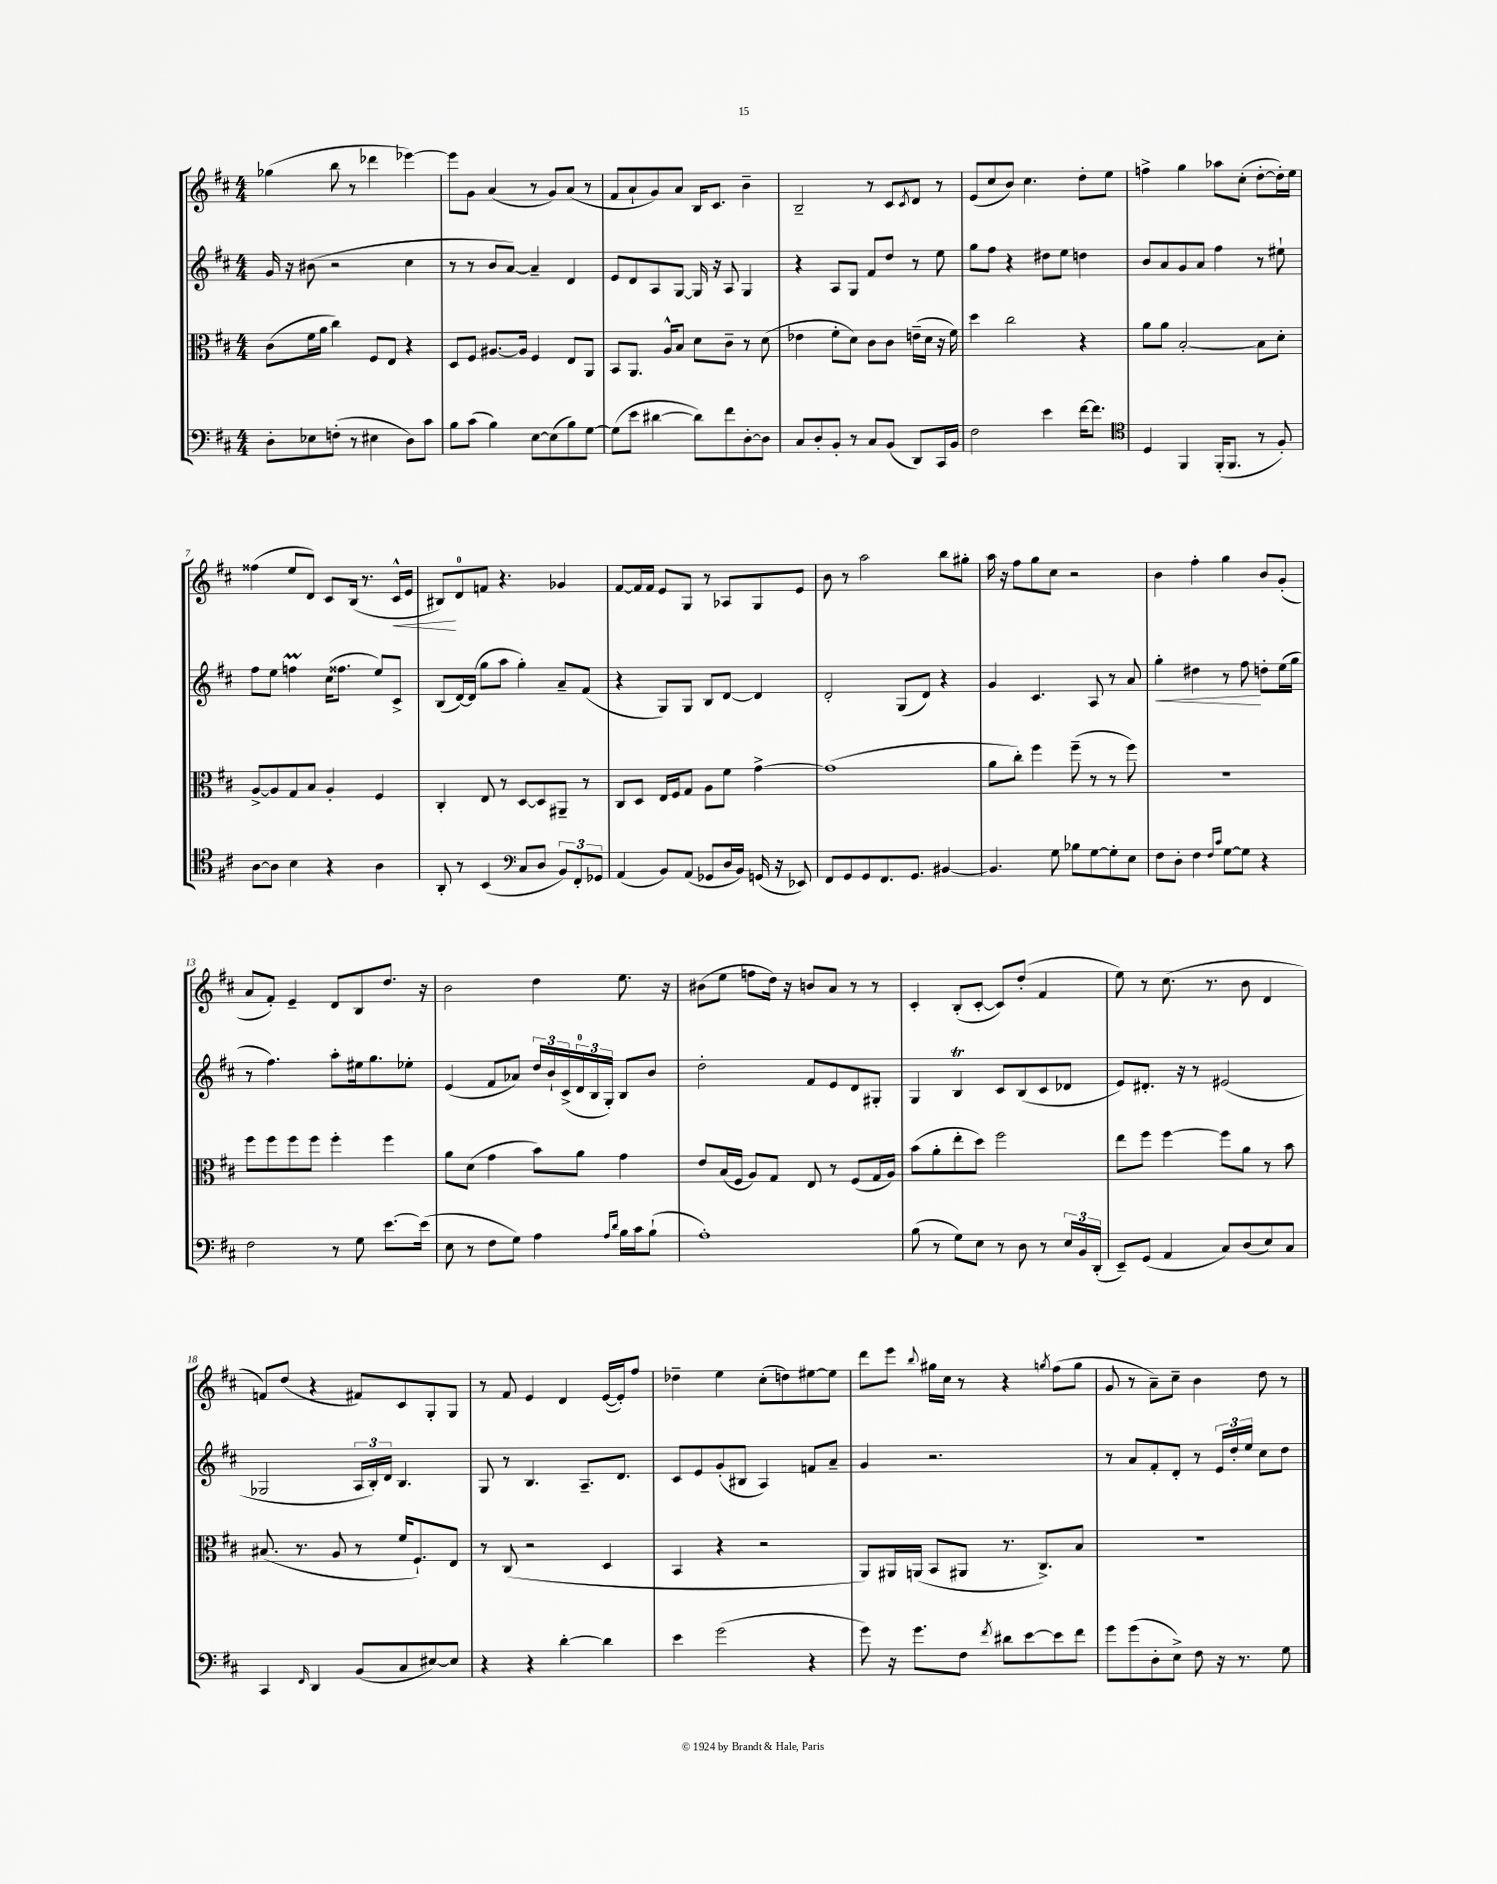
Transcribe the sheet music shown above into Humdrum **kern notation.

**kern	**kern	**kern	**dynam	**kern	**dynam
*part4	*part3	*part2	*part2	*part1	*part1
*staff4	*staff3	*staff2	*staff2	*staff1	*staff1
*clefF4	*clefC3	*clefG2	*	*clefG2	*
*k[f#c#]	*k[f#c#]	*k[f#c#]	*	*k[f#c#]	*
*M4/4	*M4/4	*M4/4	*	*M4/4	*
=1	=1	=1	=1	=1	=1
8D'\L	(8c#\L	16g/	.	(4gg-X\	.
.	.	16r	.	.	.
8E-X\	16f#\L	(8b#X\	.	.	.
.	16a\JJ	.	.	.	.
(8Fn'\J	4cc#\)	2r	.	8bb\	.
8r	.	.	.	8r	.
4E#X\	8F#/L	.	.	4ddd-X\	.
.	8E/J	.	.	.	.
8D\L)	4r	4cc#\	.	[4eee-X\)	.
8c#\J	.	.	.	.	.
=2	=2	=2	=2	=2	=2
8B\L	8D/L	8r	.	8eee-\L]	.
(8c#\J	8F#/J	8r	.	8g\J	.
4B\)	[8.A#X/L	8b/L	.	(4a/	.
.	.	[8a/J)	.	.	.
.	16A#/Jk]	.	.	.	.
[8E\L	4F#/	4a~/]	.	8r	.
(8E\]	.	.	.	8g/L)	.
8B\)	8E/L	4d/	.	(8a/J	.
[8G\J	8AA/J	.	.	8r	.
=3	=3	=3	=3	=3	=3
(8G\L]	8BB/L	8e/L	.	8f#/L	.
8e\J	8.AA/J	8d/	.	8a`/	.
[4d#X\	.	8A/	.	8g/)	.
.	16A^^/KL	.	.	.	.
.	8B/J	[8G/J	.	8a/J	.
8d#\L])	8d\L	16G/]	.	16B/KL	.
.	.	16r	.	8.c#/J	.
8f#\	8c#~\J	8A/	.	.	.
[8D'\	8r	4G/	.	4b~\	.
8D\J]	(8d\	.	.	.	.
=4	=4	=4	=4	=4	=4
8C#/L	4e-X\	4r	.	2B~/	.
8D'/	.	.	.	.	.
8BB'/J	8f#'\L	8A/L	.	.	.
8r	8d\J)	8G/J	.	.	.
8C#/L	8c#\L	8f#/L	.	8r	.
(8BB/J	8c#\J	8dd/J	.	8c#/L	.
.	.	.	.	8qc#/	.
8DD/L)	(16en~\LL	8r	.	8d/J	.
.	16d\JJ	.	.	.	.
16CC#/L	16r	8ee\	.	8r	.
16BB/JJ	16f#\)	.	.	.	.
=5	=5	=5	=5	=5	=5
2F#\	4dd\	8gg\L	.	(8e/L	.
.	.	8ff#\J	.	8cc#/	.
.	2cc#\	4r	.	8b/J)	.
.	.	.	.	4.cc#\	.
4e\	.	8dd#X\L	.	.	.
.	.	8ee\J	.	.	.
[16f#\KL	4r	4ddn\	.	8dd'\L	.
8.f#\J]	.	.	.	.	.
.	.	.	.	8ee\J	.
=6	=6	=6	=6	=6	=6
*clefC4	*	*	*	*	*
4D/	8a\L	8b/L	.	4ffn^\	.
.	8a\J	8a/	.	.	.
4FF#/	[2B'/	8g/	.	4gg\	.
.	.	8a/J	.	.	.
(16FF#'/KL	.	4ff#\	.	8aa-X\L	.
8.FF#/J	.	.	.	.	.
.	.	.	.	(8cc#'\J	.
8r	8B\L]	8r	.	[8dd'\L	.
8F#'/)	8d'\J	8ee#X`\	.	16dd'\L])	.
.	.	.	.	16ee\JJ	.
!!LO:LB:g=z
=7	=7	=7	=7	=7	=7
[8A\L	[8A^/L	8ff#\L	.	(4ff##X\	.
8A\J]	8A/]	8ee\J	.	.	.
4B\	8G/	4ffnM\	.	8ee/L	.
.	8B/J	.	.	8d/J)	.
4r	4A'/	(16cc#\KL	.	8c#/L	.
.	.	8.ff##X\J	.	.	.
.	.	.	.	(16B/Jk	.
.	.	.	.	8.r	.
4A\	4F#/	8ee/L)	.	.	.
!	!	!	!	!	!LO:HP:b
.	.	8c#^/J	.	16c#^^/LL	<
.	.	.	.	16e/JJ	.
=8	=8	=8	=8	=8	=8
8AA'/	4C#'/	(8B/L	.	8B#X/L)	.
8r	.	[16d/L)	.	8d/	[
.	.	(16d/JJ]	.	.	.
(4BB/	8E/	8gg\L	.	8fn/J	.
.	8r	8aa\J	.	4.r	.
*clefF4	*	*	*	*	*
8C#/L	[8D/L	4gg'\)	.	.	.
8D/J	8D/]	.	.	.	.
12BB/L)	8AA#X~/J	8a~/L	.	4g-X/	.
12FF#'/	.	.	.	.	.
.	8r	(8f#/J	.	.	.
12GG-X/J	.	.	.	.	.
=9	=9	=9	=9	=9	=9
(4AA/	8C#/L	4r	.	[8f#/L	.
.	8D/J	.	.	16f#/L]	.
.	.	.	.	16f#/JJ	.
8BB/L)	16E/LL	8G/L)	.	8e/L	.
.	16F#/J	.	.	.	.
(8AA/J	8G/J	8G/J	.	8G/J	.
8GG-X/L	8A\L	8B/L	.	8r	.
16D/L	8f#\J	[8d/J	.	8A-X/L	.
16BB/JJ)	.	.	.	.	.
(16GGn/	[4g^\	4d/]	.	8G/	.
16r	.	.	.	.	.
8EE-X/)	.	.	.	8e/J	.
=10	=10	=10	=10	=10	=10
8FF#/L	(1g]	2d'/	.	8b\	.
8GG/	.	.	.	8r	.
8GG/	.	.	.	2aa\	.
8.FF#/	.	.	.	.	.
.	.	(8G/L	.	.	.
8.GG/J	.	.	.	.	.
.	.	8d/J)	.	.	.
[4BB#X/	.	4r	.	8bb\L	.
.	.	.	.	8gg#X'\J	.
=11	=11	=11	=11	=11	=11
4.BB#/]	8a\L	4g/	.	16aa\	.
.	.	.	.	16r	.
.	8cc#'\J)	.	.	8ff#\L	.
.	4ff#\	4.c#/	.	8gg\	.
8G\	.	.	.	8cc#\J	.
8B-X\L	(8ff#~\	.	.	2r	.
[8G\	8r	8A/	.	.	.
8G'\]	8r	8r	.	.	.
8E\J	8ff#\)	8a/	.	.	.
=12	=12	=12	=12	=12	=12
!	!	!	!LO:HP:b	!	!
8F#\L	1r	4gg'\	<	4b\	.
8D'\J	.	.	.	.	.
4F#\	.	4dd#X\	.	4ff#'\	.
16qqF#/LL	.	.	.	.	.
16qqc#/JJ	.	.	.	.	.
[8G\L	.	8r	.	4gg\	.
8G\J]	.	8ff#\	.	.	.
4r	.	8ddn'\L	[	8b/L	.
.	.	(16ee\L	.	(8g'/J	.
.	.	16gg\JJ	.	.	.
!!LO:LB:g=z
=13	=13	=13	=13	=13	=13
2F#\	8ff#\L	8r	.	8a/L	.
.	8ff#\	4.ff#\)	.	8f#'/J)	.
.	8ff#\	.	.	4e~/	.
.	8ff#\J	.	.	.	.
8r	4ff#'\	8aa'\L	.	8d/L	.
8G\	.	16ee#X\k	.	8B/	.
.	.	8.gg\	.	.	.
[8.e\L	4ff#\	.	.	8.dd/J	.
.	.	8ee-X'\J	.	.	.
(16e\Jk]	.	.	.	16r	.
=14	=14	=14	=14	=14	=14
8E\	8a\L	(4e/	.	2b\	.
8r	(8d\J	.	.	.	.
8F#\L	4g\	8f#/L	.	.	.
8G\J)	.	8a-X/J)	.	.	.
4A\	8b\L)	24dd/LL	.	4dd\	.
.	.	24b`/	.	.	.
.	.	(24c#^/	.	.	.
.	8a\J	24d/	.	.	.
.	.	24B/	.	.	.
.	.	24G'/JJ)	.	.	.
16qqA/LL	.	.	.	.	.
16qqd/JJ	.	.	.	.	.
16B\LL	4g\	8B/L	.	8.ee\	.
16c#\J	.	.	.	.	.
(8B`\J	.	8b/J	.	.	.
.	.	.	.	16r	.
=15	=15	=15	=15	=15	=15
1A')	8e/L	2dd'\	.	(8b#X\L	.
.	(16B/L	.	.	8ee\J	.
.	16F#/JJ	.	.	.	.
.	8A/L)	.	.	8ffn\L	.
.	8G/J	.	.	16dd\Jk)	.
.	.	.	.	16r	.
.	8E/	8f#/L	.	8bn/L	.
.	8r	8e/	.	8a/J	.
.	(8F#/L	8d/	.	8r	.
.	16G/L	8G#X'/J	.	8r	.
.	16A/JJ)	.	.	.	.
=16	=16	=16	=16	=16	=16
(8B\	(8b\L	4G/	.	4c#'/	.
8r	8a'\	.	.	.	.
8G\L)	8ee'\	4BT/	.	(8B'/L	.
8E\J	8dd\J)	.	.	[8c#'/J	.
8r	2ff#\	8c#/L	.	8c#/L])	.
8D\	.	(8B/	.	(8dd'/J	.
8r	.	8c#/	.	4f#/	.
24E/LL	.	8d-X/J	.	.	.
24BB/	.	.	.	.	.
(24DD'/JJ	.	.	.	.	.
=17	=17	=17	=17	=17	=17
8EE~/L)	8ee\L	8e/L)	.	8ee\)	.
(8GG/J	8ff#\J	8.d#X'/J	.	8r	.
4AA/	[4ff#\	.	.	(8.cc#\	.
.	.	16r	.	.	.
.	.	8r	.	.	.
.	.	.	.	8.r	.
8C#/L)	8ff#\L]	(2e#X/	.	.	.
(8D/	8a\J	.	.	8b\	.
8E/)	8r	.	.	4d/	.
8C#/J	8b\	.	.	.	.
!!LO:LB:g=z
=18	=18	=18	=18	=18	=18
4CC#/	(8.B#X/	2G-X/	.	8fn/L)	.
.	.	.	.	(8dd/J	.
.	8.r	.	.	.	.
16qqFF#/	.	.	.	.	.
4DD/	.	.	.	4r	.
.	8A/	.	.	.	.
(8BB/L	8r	24A/LL	.	8f#X/L)	.
.	.	24B'/)	.	.	.
.	.	24d/JJ	.	.	.
8C#/	16f#/KL	4.B/	.	8c#/	.
.	8.F#`/)	.	.	.	.
[8E#X/)	.	.	.	8G'/	.
8E#/J]	8E/J	.	.	8G/J	.
=19	=19	=19	=19	=19	=19
4r	8r	8G/	.	8r	.
.	(8C#/	8r	.	8f#/	.
4r	2r	4.B/	.	4e/	.
[4d'\	.	.	.	4d/	.
.	.	8.A~/L	.	.	.
4d\]	4D/	.	.	([16e/LL	.
.	.	8.d/J	.	16e'/J])	.
.	.	.	.	8ff#/J	.
=20	=20	=20	=20	=20	=20
4e\	4BB/	8c#/L	.	4dd-X~\	.
.	.	8e/	.	.	.
(2g\	4r	(8g'/	.	4ee\	.
.	.	8B#X/J	.	.	.
.	2r	4A/)	.	(8cc#'\L	.
.	.	.	.	8ddn\)	.
4r	.	8fn/L	.	[8ee#X\	.
.	.	8a~/J	.	8ee#\J]	.
=21	=21	=21	=21	=21	=21
8g\)	8AA/L)	4g/	.	8ddd\L	.
16r	16AA#X/L	.	.	8eee\J	.
8.g\L	(16AAn/JJ	.	.	.	.
.	.	.	.	8qqbb/	.
.	8BB/L	2.r	.	16gg#X\LL	.
.	.	.	.	16cc#\JJ	.
8F#\J	8AA#X/J	.	.	8r	.
8qf#/	.	.	.	.	.
8d#X\L	8.r	.	.	4r	.
[8e\	.	.	.	.	.
.	8.C#^/L)	.	.	.	.
.	.	.	.	8qggn/	.
8e\]	.	.	.	(8ff#\L	.
8f#\J	8B/J	.	.	8gg\J	.
=22	=22	=22	=22	=22	=22
8g\L	1r	8r	.	8g/	.
(8g\	.	8a/L	.	8r	.
8D'\	.	8f#'/	.	8a~\L)	.
8E^\J)	.	8d'/J	.	8cc#~\J	.
8F#\	.	8r	.	4b\	.
16r	.	24e/LL	.	.	.
.	.	24dd'/	.	.	.
8.r	.	.	.	.	.
.	.	24ee/JJ	.	.	.
.	.	8cc#\L	.	8dd\	.
8G\	.	8dd\J	.	8r	.
==	==	==	==	==	==
*-	*-	*-	*-	*-	*-
